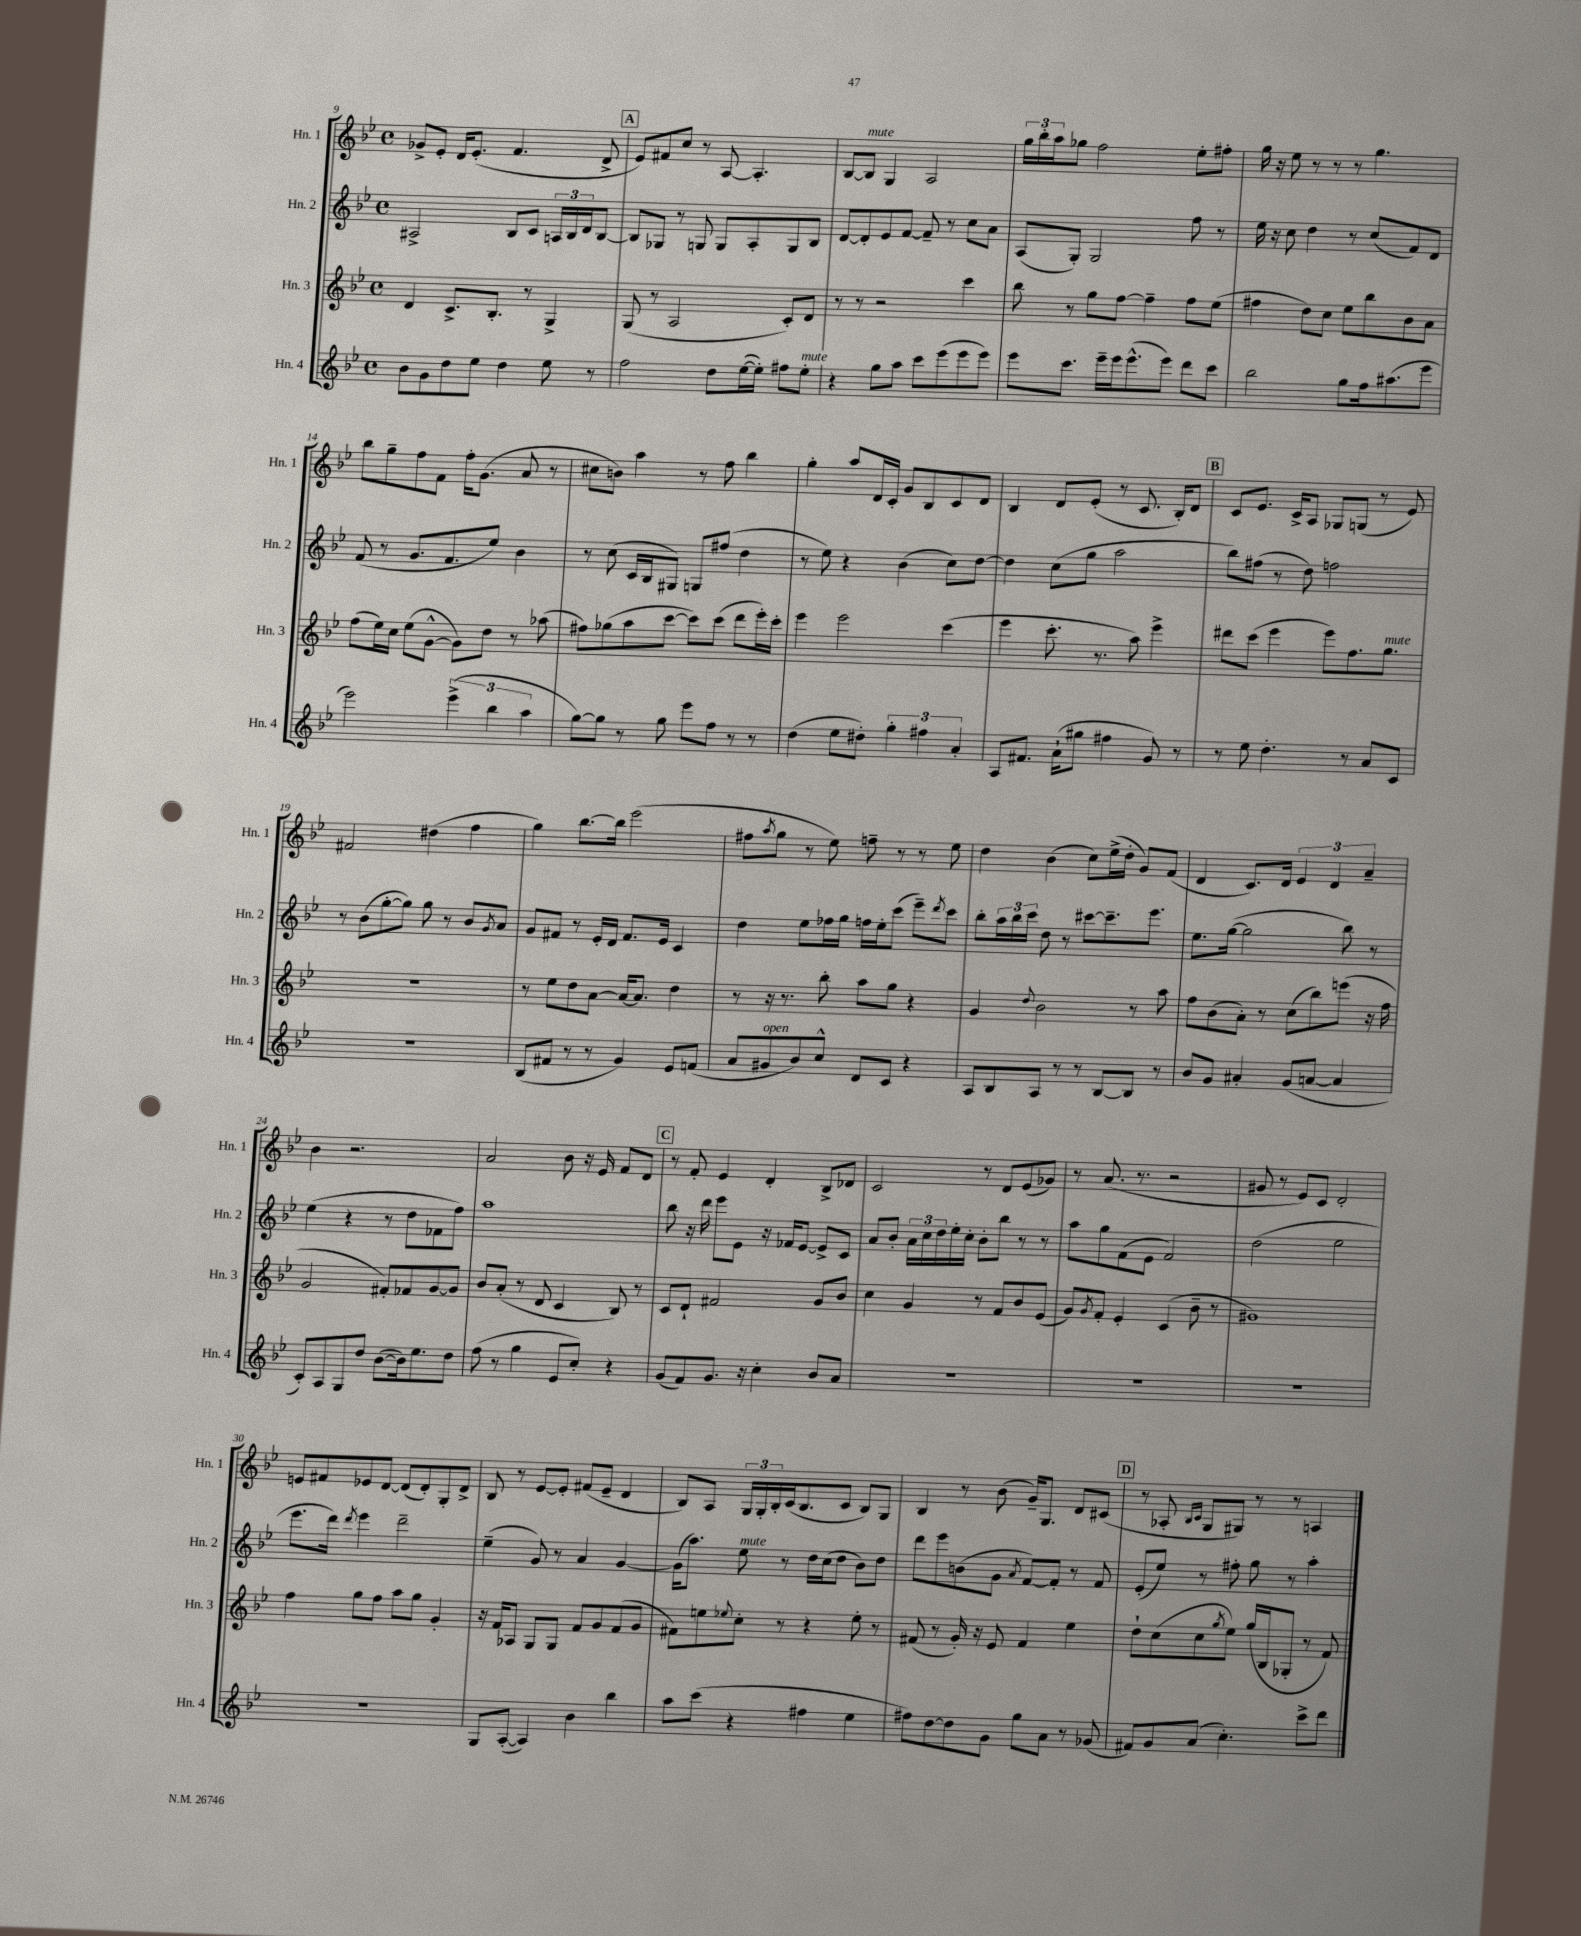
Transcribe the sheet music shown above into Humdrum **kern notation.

**kern	**kern	**kern	**kern
*staff4	*staff3	*staff2	*staff1
*clefG2	*clefG2	*clefG2	*clefG2
*k[b-e-]	*k[b-e-]	*k[b-e-]	*k[b-e-]
*M4/4	*M4/4	*M4/4	*M4/4
*met(c)	*met(c)	*met(c)	*met(c)
8b-\L	4d/	2A#^/	8g-^/L
8g\	.	.	8e-'/J
8dd\	8.c^/L	.	16d/LK
.	.	.	(8.e-'/J
8ee-\J	.	.	.
.	8.B-'/J	.	.
4dd\	.	8B-/L	4.f/
.	8r	8c/J	.
8ee-\	4G^/	24A/LL	.
.	.	24B-/	.
.	.	24d/J	.
8r	.	[8B-/J	8d^/
=	=	=	=
2ff\	(8G/	8B-/]L	8e-/L)
.	8r	8G-/J	8f#/
.	2A/	8r	8cc/J
.	.	8G/	8r
8dd\L	.	8G/L	[8A/
([16ee-\L	.	8A'/	4.A'/]
16ee-'\]JJ)	.	.	.
8ff#\L	8c'/L)	8G/	.
8ee-'\J	8d/J	8B-/J	.
=	=	=	=
4r	8r	[8d/L	[8B-/L
.	8r	8d'/]	8B-/]J
8gg\L	2r	8e-/	4G/
8aa\J	.	[8f/J	.
8ccc\L	.	8f~/]	2A/
(8eee-\	.	8r	.
8eee-\	4ccc\	8cc\L	.
8eee-\J)	.	8a\J	.
=	=	=	=
8eee-\L	8bb-\	(8A/L	24gg\LL
.	.	.	24bb-'\
.	.	.	24aa\J
8.ccc\J	8r	8G'/J)	8gg-\J
.	8gg\L	2G/	2ff\
16eee-~\LL	.	.	.
16eee-\J	[8ff\J	.	.
(8.eee-^^\	.	.	.
.	4ff~\]	.	.
8eee-\J)	.	.	.
8ddd\L	8ff\L	8ff\	8ee-'\L
8ccc\J	(8ee-\J	8r	8ff#'\J
=	=	=	=
2bb-\	4ff#\	16ee-\	16gg\
.	.	16r	16r
.	.	8cc\	8ee-\
.	8dd\L)	4dd\	8r
.	8cc\J	.	8r
8gg\L	8ee-\L	8r	8r
16ff\k	8bb-\	(8cc/L	4.gg\
(8.aa#\	.	.	.
.	8b-\	8f/)	.
8eee-\J	8a\J	8d/J	.
=	=	=	=
2eee-\)	(8ff\L	(8f/	8bb-\L
.	16ee-\L)	8r	8gg~\
.	16cc\JJ	.	.
.	(8ee-\L	8.g/L	8ff\
.	[8g^^\J	.	8f\J
.	.	8.f/	.
(6eee-^\	8g\]L)	.	16ff'\LK
.	.	.	(8.g\J
.	8dd\J	8ee-/J)	.
6bb-\	.	.	.
.	8r	4b-\	8a/
6aa\	.	.	.
.	(8aa-\	.	8r
=	=	=	=
[8gg\L)	8ff#\L)	8r	8cc#\L
8gg\]J	(8gg-\	(8cc\	8b\J)
8r	8aa\	16c/LL	4aa\
.	.	16B-/J	.
8gg\	[8ccc\J	8G#/J)	.
8eee-\L	8ccc\]L)	8G/L	8r
8ff\J	(8ccc\J	(8ff#/J	8ff\
8r	8ddd\L	4dd\	4bb-\
8r	16eee-'\L)	.	.
.	16ccc'\JJ	.	.
=	=	=	=
(4dd\	4eee-\	8r	4gg'\
.	.	8ee-\)	.
8ee-\L	2eee-\	4r	8aa/L
8dd#'\J)	.	.	16d/L
.	.	.	16c'/JJ
6gg'\	.	(4b-\	8g/L
.	.	.	8B-/
6ff#\	.	.	.
.	(4ccc\	8cc\L)	8c/
6a'/	.	.	.
.	.	[8dd\J	8d/J
=	=	=	=
8A/L	4eee-\	4dd\]	4B-/
8.f#/J	.	.	.
.	8.ccc'\	(8cc\L	8d/L
(16a`\LK	.	.	.
8gg#\J	.	8gg\J	(8e-'/J
.	8.r	.	.
4ff#\	.	2aa\	8r
.	8aa\)	.	8.c/
8g/)	4eee-^\	.	.
.	.	.	16B-'/LK)
8r	.	.	8d/J
=	=	=	=
8r	8ddd#\L	8bb-\L)	8c/L
8ee-\	(8ccc\J	(8ff#\J	8.e-/J
4.dd'\	4eee-\	8r	.
.	.	.	16c^/LK
.	.	8dd\)	8A/J
.	8eee-\L)	2ff\	8G-/L
8r	8.ff\	.	(8G/J
8a/L	.	.	8r
.	8.gg\J	.	.
8c/J	.	.	8e-/)
=	=	=	=
1r	1r	8r	2f#/
.	.	(8b-\L	.
.	.	[8gg'\	.
.	.	8gg\]J)	.
.	.	8gg\	(4dd#\
.	.	8r	.
.	.	8b-/L	4ff\
.	.	8qg/	.
.	.	8a/J	.
=	=	=	=
(8B-/L	8r	8g/L	4gg\)
8f#/J	8ee-\L	8f#/J	.
8r	8dd\	8r	[8.bb-\L
8r	[8a\J	16e-'/LL	.
.	.	16d/JJ	16bb-\]Jk
4g/)	16a/_LK	8.f#/L	(2eee-\
.	8.a/]J	.	.
.	.	16e-/Jk	.
8e-/L	4dd\	4c/	.
(8f/J	.	.	.
=	=	=	=
8a/L	8r	4dd\	8ff#\L
.	.	.	8qaa/
8g#/	16r	.	8gg\J
.	8.r	.	.
8b-/)	.	8ee-\L	8r
8cc^^/J	8bb-'\	16ff-\L	8ee-\)
.	.	16gg\JJ	.
8d/L	8aa\L	16ff\LL	8ff~\
.	.	16ee-'\J	.
8c/J	8gg\J	(8ccc\J	8r
4r	4r	8eee-~\L)	8r
.	.	8qddd/	.
.	.	8ccc\J	8ee-\
=	=	=	=
8A/L	4g/	8bb-'\L	4dd\
8B-/	.	24aa\L	.
.	.	24bb-\	.
.	.	24ccc\JJ	.
.	8qqdd/	.	.
8A/J	2b-\	8dd\	(4b-\
8r	.	8r	.
8r	.	[8ccc#\L	8cc\L)
[8B-/L	.	8.ccc#~\]	(16ee-^\L
.	.	.	16dd'\JJ
8B-/]J	8r	.	8g/L)
.	.	8.eee-\J	.
8r	8aa\	.	(8f/J
=	=	=	=
8b-/L	8ff\L	8.ee-\L	4d/
8g/J	(8b-\	.	.
.	.	([16gg\Jk	.
4a#'/	8a'\J)	2gg\]	8.c/L)
.	8r	.	.
.	.	.	16d/Jk
(8g/L	(8cc\L	.	6e-/
[8a/J	8bb-\)	.	.
.	.	.	6d/
4a/]	(8eee\J	8bb-\)	.
.	.	.	6a~/
.	16r	8r	.
.	16ff\	.	.
=	=	=	=
8c'/L)	2g/	(4ee-\	4b-\
8A/	.	.	.
8G/	.	4r	2.r
8dd/J	.	.	.
([8b-\L	8f#'/L)	8r	.
16b-\]k)	8f-/	8dd\L	.
8.ee-\	.	.	.
.	[8g/	8f-\	.
8dd\J	8g/]J	8ff\J)	.
=	=	=	=
(8ff\	8b-/L	1aa	2a/
8r	(8a'/J	.	.
4gg\	8r	.	.
.	8d/	.	.
8e-/L	4c/	.	8b-\
8cc'/J)	.	.	16r
.	.	.	16e-/
4r	8B-/)	.	8f/L
.	8r	.	8d/J
=	=	=	=
(8g/L	8c/L	8bb-\	8r
8f/)	8d`/J	16r	8f'/
.	.	16ddd\	.
8.g/J	2f#/	8eee-\L	4e-/
.	.	8e-\J	.
16r	.	.	.
4cc'\	.	16r	4d'/
.	.	16f-/LK	.
.	.	[8e-/J	.
8b-/L	8g/L	8e-^/]L	8B-^/L
8a/J	8b-/J	8c/J	8d-/J
=	=	=	=
1r	4cc\	8a/L	2c/
.	.	8b-'/J	.
.	4g/	24a\LL	.
.	.	24cc\	.
.	.	24dd\	.
.	.	16ee-'\	.
.	.	16cc'\JJ	.
.	8r	8b-'\L	8r
.	8f/L	8bb-\J	8d/L
.	8b-/	8r	(8e-/
.	(8e-/J	8r	8g-/J)
=	=	=	=
1r	8g/L)	8aa\L	8r
.	8qg/	.	.
.	8f'/J	8gg\	(8.a/
.	4e-'/	(8f\	.
.	.	.	8.r
.	.	8e-\J	.
.	(4c/	2f/)	2r
.	8b-~\	.	.
.	8r	.	.
=	=	=	=
1r	1g#)	(2dd\	8g#/
.	.	.	8r
.	.	.	8e-/L)
.	.	.	8c/J
.	.	2ee-\	2d'/
=	=	=	=
1r	4ff\	8.eee-\L	8e/L
.	.	.	8f#/
.	.	16ddd\Jk)	.
.	.	8qddd/	.
.	8gg\L	4eee-\	8e-/
.	8ff\J	.	[8d/J
.	8aa\L	2ddd~\	(8d/]L
.	8gg\J	.	8d'/)
.	4g'/	.	8G'/
.	.	.	8d^/J
=	=	=	=
8G/L	16r	(4ee-~\	8B-/
.	16f/LK	.	.
([8A'/J	8A-/J	.	8r
4A/])	8G/L	8g/)	[8e-/L
.	8G/J	8r	8e-'/]J
4b-\	8f/L	4a/	(8f#/L
.	8g/	.	8e-~/J
4bb-\	(8f/	[4g/	4d/
.	8g/J	.	.
=	=	=	=
8aa\L	8f#\L)	(16g\]LK	8B-/L)
.	.	8.aa\J)	.
(8ccc\J	8ee\	.	8A/J
.	8qqee-/	.	.
4r	8cc'\J	8ee-\	24G/LL
.	.	.	24G'/
.	.	.	24B-'/
.	8r	8r	(16c/J
.	.	.	8.B-/
4ff#\	4r	16dd\LL	.
.	.	(16cc\J	.
.	.	8dd\J	8c/J
4ee-\	8ee-'\	8b-\L)	8B-/L)
.	8r	8dd\J	8G/J
=	=	=	=
8ff#\L)	(8f#/	8ddd\L	4B-/
[8dd\	8r	8eee-\	.
8dd\]	16g'/)	(8b\	8r
.	16r	.	.
8g\J	8e-/	8g\J	(8b-\
.	.	8qa/	.
8gg\L	4f#/	[8f/L)	16g~/LK)
.	.	.	8.G/J
8a\J	.	8f'/]J	.
8r	4ee-\	8r	8d/L
(8g-/	.	8f/	(8c#/J
=	=	=	=
8f#/L)	8dd`\L	(8e-'/L	8r
8g/	(8cc\	8ee-/J)	8A-'/
.	.	.	16qqB-/LL
.	.	.	16qqc/JJ
(8a/J	8cc\	8r	8G/L
.	8qgg/	.	.
4.cc'\)	8ee-\J)	8ff#'\	8G#/J)
.	(16gg/LL	8gg\	8r
.	16B-/J	.	.
.	8G-'/J	8r	8r
8ccc^\L	8r	4aa'\	4A/
8ddd\J	8f/)	.	.
==	==	==	==
*-	*-	*-	*-
